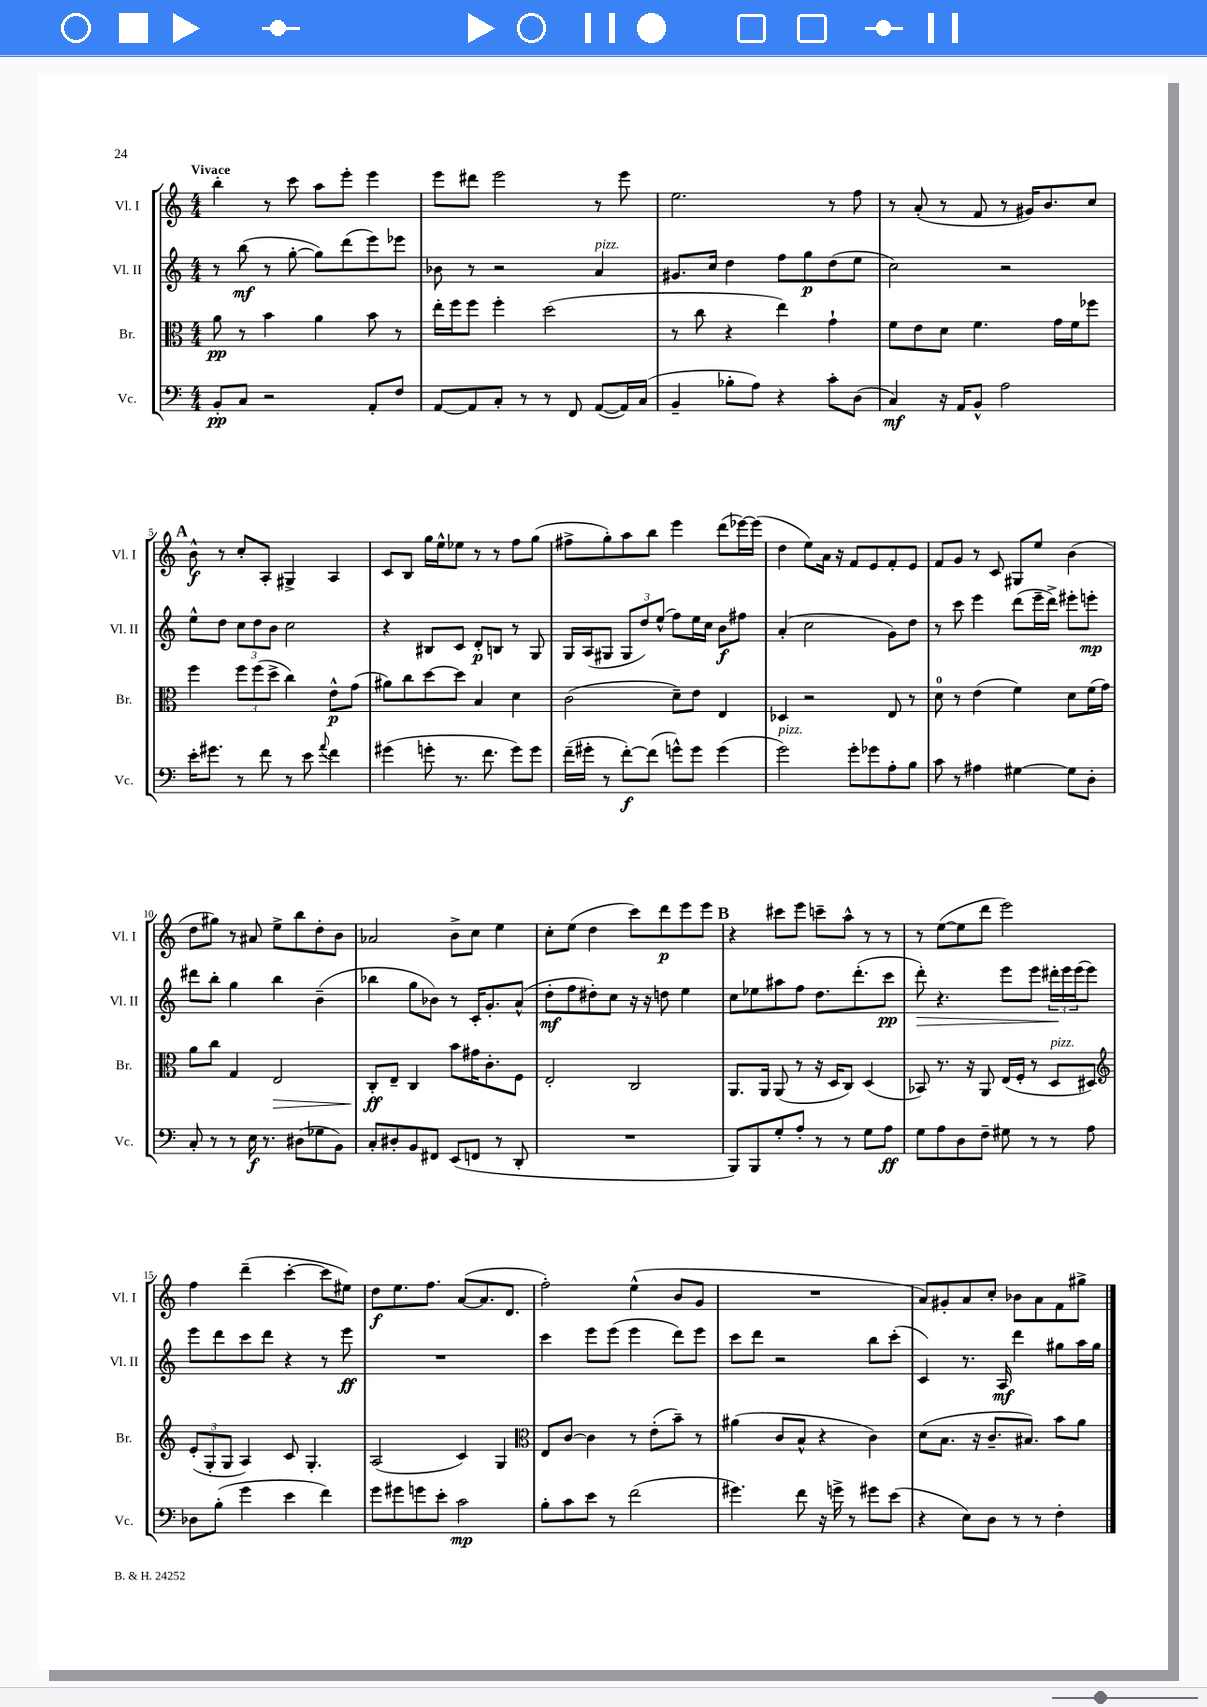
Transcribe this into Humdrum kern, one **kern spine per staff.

**kern	**kern	**kern	**kern
*staff4	*staff3	*staff2	*staff1
*clefF4	*clefC3	*clefG2	*clefG2
*k[]	*k[]	*k[]	*k[]
*M4/4	*M4/4	*M4/4	*M4/4
8BB'	8a	8r	4bb'
8C	8r	(8bb	.
2r	4b	8r	8r
.	.	[8gg'	8ccc
.	4a	8gg])	8aa
.	.	(8ddd	8eee'
8AA'	8b	8eee)	4eee
8F	8r	8eee-	.
=	=	=	=
[8AA	16ee'	8b-	8eee
.	16ff	.	.
8AA]	8ff	8r	8ddd#
8C'	4ff'	2r	2eee
8r	.	.	.
8r	(2dd	.	.
8FF	.	.	.
([8AA	.	4a	8r
16AA])	.	.	8eee
(16C	.	.	.
=	=	=	=
4BB~	8r	8.g#	2.ee
.	8cc	.	.
.	.	16cc	.
8B-'	4r	4dd	.
8A)	.	.	.
4r	4ee)	8ff	.
.	.	8gg	.
8c'	4g`	(8dd	8r
(8D	.	8ee	8ff
=	=	=	=
4C)	8f	2cc)	8r
.	8e	.	(8a'
16r	8d	.	8r
16AA	.	.	.
8BB^^	4.f	.	8f
2A	.	2r	8r
.	.	.	16g#)
.	.	.	8.b
.	16g	.	.
.	16f	.	.
.	8ff-	.	8cc
=	=	=	=
16e'	4ff	8ee^^	8b^^
8.g#	.	.	.
.	.	8dd	8r
8r	12ff	12cc	8cc'
.	(12ff	12dd	.
8f	.	.	8A'
.	12dd^	12b	.
8r	4cc)	2cc	4G#^
8e	.	.	.
8qqa	.	.	.
4f	8e^^	.	4A
.	(8g	.	.
=	=	=	=
(4g#	8a#)	4r	8c
.	8cc	.	8B
8g'	[8dd	8B#	16gg
.	.	.	16ee^^
8.r	8dd]	8c	8ee-
.	4B	8d'	8r
8.f	.	.	.
.	.	8B	8r
8g)	4d	8r	8ff
8g	.	8G	(8gg
=	=	=	=
(16f~	(2c	16G	8ff#^
16g#'	.	(16A	.
8r	.	8G#	8gg')
[8f')	.	12G#	8aa
.	.	12dd)	.
(8f]	.	.	8bb
.	.	(12ee^^	.
8g^^)	8d~)	8ff)	4eee
8g	8e	16ee	.
.	.	16cc	.
(4g	4E	8b	(8ddd
.	.	8ff#	[16eee-)
.	.	.	(16eee-]
=	=	=	=
2g)	4D-	(4a'	4dd
.	2r	2cc	8ee)
.	.	.	16a
.	.	.	16r
8g'	.	.	8f
8g-	.	.	8e
8A'	8E	8g)	8f'
8B	8r	8dd	8e
=	=	=	=
8c	8d	8r	8f
8r	8r	8ccc	8g
4A#	(4e	4eee	8r
.	.	.	8c
[4G#	4f)	(8ddd	8G#
.	.	16eee~	8ee
.	.	16ddd^)	.
8G#]	8d	8eee#'	(4b
8D'	(16f	8eee'	.
.	16g)	.	.
=	=	=	=
8C'	8a	8ddd#	8dd
8r	8cc	8bb'	8gg#)
8r	4G	4gg	8r
16E	.	.	8a#
8.r	.	.	.
.	2E	4bb	8ee^
(8D#	.	.	8bb
8G-	.	(4b~	8dd'
8BB)	.	.	8b
=	=	=	=
8C'	8C'	4bb-	2a-
8D#'	8E~	.	.
8BB	4C	8gg	.
8FF#	.	8b-)	.
(8EE	8b	8r	8b^
8FF	16g#	16c'	8cc
.	8.c'	8.g'	.
8r	.	.	4ee
8DD'	8F	(8a^^	.
=	=	=	=
1r	2E'	8dd'	8cc'
.	.	8ff	(8ee
.	.	8dd#')	4dd
.	.	8cc	.
.	2C	16r	8ccc)
.	.	16r	.
.	.	8dd	8ddd
.	.	4ee	8eee
.	.	.	8eee
=	=	=	=
8BBB)	8.AA	8cc	4r
8BBB	.	8ee-	.
.	16AA	.	.
8G'	(8AA	8aa#	8ccc#
8A'	8r	8ff	8eee
8r	16r	8.dd	8ccc~
.	16D	.	.
8r	8C)	.	8aa^^
.	.	(8.ddd'	.
8G	(4D	.	8r
8A	.	8ccc	8r
=	=	=	=
8G	8BB-)	8ddd')	8r
8A	8.r	4.r	([8ee
8D	.	.	8ee]
.	16r	.	.
8F~	8AA	.	8ddd
8G#	(16E	8eee	2eee)
.	16F'	.	.
8r	8r	8eee	.
8r	8D	24ddd#'	.
.	.	24eee	.
.	.	(24eee	.
8A	8D#)	8eee)	.
=	=	=	=
*	*clefG2	*	*
8D-	(12e'	8eee	4ff
.	12G'	.	.
(8B'	.	8ddd	.
.	12G	.	.
4g	4A)	8ccc	(4ddd~
.	.	8ddd	.
4e	8c	4r	[4ccc'
.	4.G'	.	.
4f)	.	8r	8ccc]
.	.	8eee	8ee#)
=	=	=	=
8g	(2A	1r	8dd
8g#	.	.	8.ee
8g	.	.	.
.	.	.	8.ff
8e'	.	.	.
2c	4c)	.	([8a
.	.	.	8.a]
.	4G	.	.
.	.	.	8.d
=	=	=	=
*	*clefC3	*	*
8B'	8E	4ccc	2ff')
8c	[8c	.	.
8e	4c]	8eee	.
8r	.	(8eee	.
(2f	8r	4eee	(4ee^^
.	(8e'	.	.
.	8b~)	8ddd)	8b
.	8r	8eee	8g
=	=	=	=
4.g#)	(4a#	8ccc	1r
.	.	8ddd	.
.	8c	2r	.
8f	8B^^	.	.
16r	4r	.	.
16g^	.	.	.
8r	.	.	.
8g#	4c)	8bb	.
(8e	.	(8ccc'	.
=	=	=	=
4r	(8d	4c)	8a)
.	8.B	.	8g#'
8E)	.	8.r	8a
.	16r	.	.
8D	8.c~	.	8cc'
.	.	16A	.
8r	.	4ddd	8b-
.	8.B#)	.	.
8r	.	.	8a
4F'	8b	8gg#	8f
.	8a	16aa	8gg#^
.	.	16gg#	.
==	==	==	==
*-	*-	*-	*-
